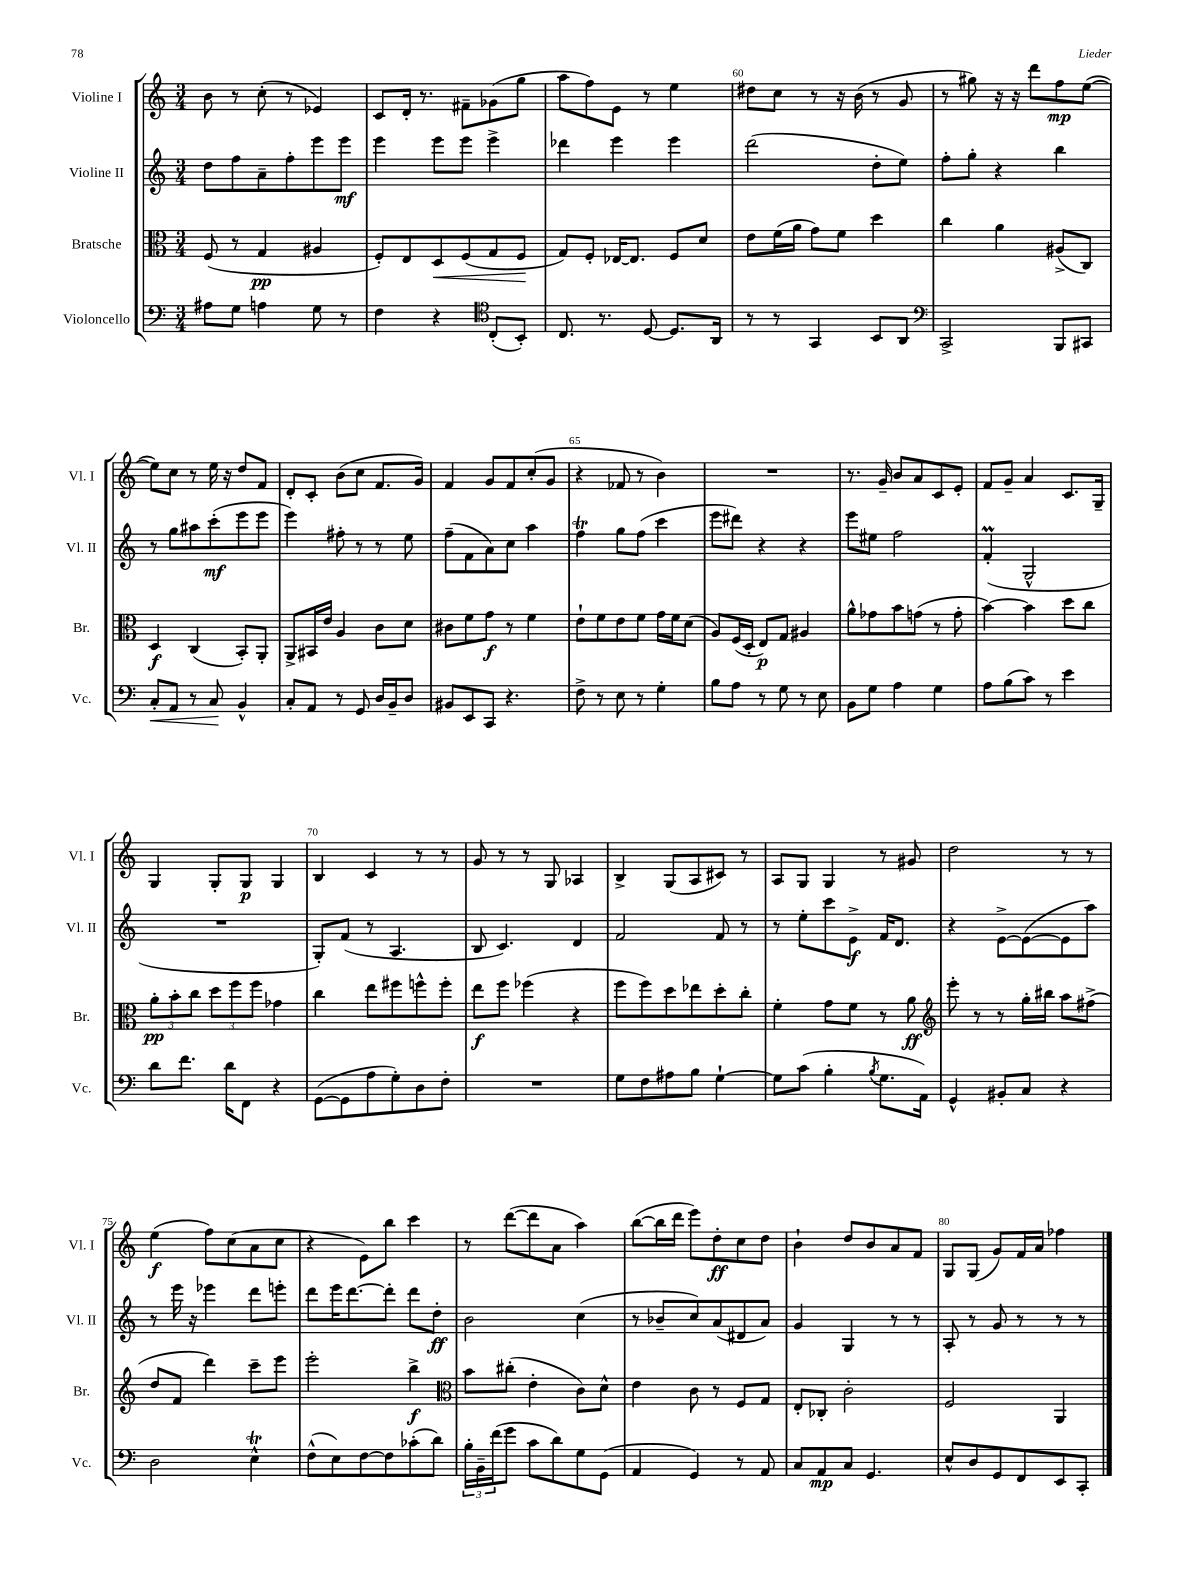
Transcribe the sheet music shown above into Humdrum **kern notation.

**kern	**kern	**kern	**kern
*staff4	*staff3	*staff2	*staff1
*clefF4	*clefC3	*clefG2	*clefG2
*k[]	*k[]	*k[]	*k[]
*M3/4	*M3/4	*M3/4	*M3/4
8A#	(8F	8dd	8b
8G	8r	8ff	8r
4A	4G	8a~	(8cc'
.	.	8ff'	8r
8G	4A#	8eee	4e-)
8r	.	8eee	.
=	=	=	=
4F	8F')	4eee	8c
.	8E	.	16d'
.	.	.	8.r
4r	8D	8eee	.
.	(8F	8eee	8f#~
*clefC4	*	*	*
(8C'	8G	4eee^	(8g-
8BB')	8F	.	8gg
=	=	=	=
8.C	8G)	4ddd-	8aa
.	8F'	.	8ff)
8.r	.	.	.
.	[16E-	4eee	8e
.	8.E-]	.	.
[8D	.	.	8r
8.D]	8F	4eee	4ee
.	8d	.	.
16AA	.	.	.
=	=	=	=
8r	8e	(2ddd	8dd#
8r	(16f	.	8cc
.	16a	.	.
4GG	8g)	.	8r
.	8f	.	16r
.	.	.	(16b
8BB	4dd	8dd'	8r
8AA	.	8ee)	8g
=	=	=	=
*clefF4	*	*	*
2CC^	4cc	8ff'	8r
.	.	8gg'	8gg#)
.	4a	4r	16r
.	.	.	16r
.	.	.	8ddd
8BBB	(8A#^	4bb	8ff
8CC#	8C)	.	([8ee
=	=	=	=
8C'	4D	8r	8ee])
8AA	.	8gg	8cc
8r	(4C	8aa#	8r
8C	.	(8ccc'	16ee
.	.	.	16r
4BB^^	8BB')	8eee	8dd
.	8AA'	8eee	8f
=	=	=	=
8C'	8AA^	4eee)	8d'
8AA	16BB#	.	8c'
.	16e	.	.
8r	4A	8ff#'	(8b
8GG	.	8r	8cc
16D	8c	8r	8.f
16BB~	.	.	.
8D	8d	8ee	.
.	.	.	16g)
=	=	=	=
8BB#	8c#	(8ff~	4f
8EE	8f	8f	.
8CC	8g	8a)	8g
4.r	8r	8cc	8f
.	4f	4aa	(8cc'
.	.	.	8g
=	=	=	=
8F^	8e`	4ff	4r
8r	8f	.	.
8E	8e	8gg	8f-
8r	8f	(8ff	8r
4G'	16g	4ccc	4b)
.	16f	.	.
.	(8d	.	.
=	=	=	=
8B	8A)	8eee	2.r
8A	(16F	8ddd#)	.
.	16D'	.	.
8r	8E)	4r	.
8G	8G	.	.
8r	4A#	4r	.
8E	.	.	.
=	=	=	=
8BB	8a^^	8eee	8.r
8G	8g-	8ee#	.
.	.	.	16g~
4A	8b	2ff	8b
.	(8g	.	8a
4G	8r	.	8c
.	8g'	.	8e'
=	=	=	=
8A	[4b)	(4f'	8f
(8B	.	.	8g~
8c)	4b]	2G^^	4a
8r	.	.	.
4e	8dd	.	8.c
.	8cc	.	.
.	.	.	16G~
=	=	=	=
8d	12a'	2.r	4G
.	12b'	.	.
8.f	.	.	.
.	12cc	.	.
.	12dd	.	8G'
16d	.	.	.
.	12ff	.	.
8FF	.	.	8G
.	12ff	.	.
4r	4g-	.	4G
=	=	=	=
([8GG	4cc	8G')	4B
8GG]	.	(8f	.
8A	8ee	8r	4c
8G')	8ff#	4.A	.
8D	8ff^^	.	8r
8F'	8ff'	.	8r
=	=	=	=
2.r	8ee	8B	8g
.	8ff	4.c)	8r
.	(4ff-	.	8r
.	.	.	8G
.	4r	4d	4A-
=	=	=	=
8G	8ff	2f	4B^
8F	8ff)	.	.
8A#	8dd	.	(8G
8B	8ee-	.	8A
[4G`	8dd'	8f	8c#)
.	8cc'	8r	8r
=	=	=	=
8G]	4f'	8r	8A
(8c	.	8ee'	8G
4B'	8g	8ccc	4G
.	8f	8e^	.
8qB	.	.	.
8.G	8r	16f	8r
.	.	8.d	.
.	8a	.	8g#
16AA)	.	.	.
=	=	=	=
*	*clefG2	*	*
4GG^^	8eee'	4r	2dd
.	8r	.	.
8BB#'	8r	[8e^	.
8C	16gg'	(8e_	.
.	16bb#	.	.
4r	8aa	8e]	8r
.	(8ff#^	8aa)	8r
=	=	=	=
2D	8dd	8r	(4ee
.	8f	16eee	.
.	.	16r	.
.	4ddd)	4eee-	8ff)
.	.	.	(8cc
4E^^	8ccc~	8ddd	8a
.	8eee	8eee'	8cc
=	=	=	=
(8F^^	2eee'	8ddd	4r
8E)	.	16eee	.
.	.	[8.ddd	.
[8F	.	.	8e)
8F]	.	8ddd']	8bb
(8c-'	4bb^	8ddd	4ccc
8d)	.	8dd'	.
=	=	=	=
*	*clefC3	*	*
24B'	8b	2b	8r
24BB~	.	.	.
(24f	.	.	.
8g	(8cc#'	.	([8ddd
8c	4e'	.	8ddd]
8d)	.	.	8a
8G	8c)	(4cc	4aa)
(8GG	8d^^	.	.
=	=	=	=
4AA	4e	8r	([8bb
.	.	8b-~	16bb]
.	.	.	16ddd
4GG)	8c	8cc)	8eee)
.	8r	(8a	8dd'
8r	8F	8d#	8cc
8AA	8G	8a)	8dd
=	=	=	=
8C	8E'	4g	4b`
8AA	8C-'	.	.
8C	2c'	4G	8dd
4.GG	.	.	8b
.	.	8r	8a
.	.	8r	8f
=	=	=	=
8E^^	2F	8A'	8G
8D	.	8r	(8G
8GG	.	8g	8g)
8FF	.	8r	16f
.	.	.	16a
8EE	4AA	8r	4ff-
8CC'	.	8r	.
==	==	==	==
*-	*-	*-	*-
